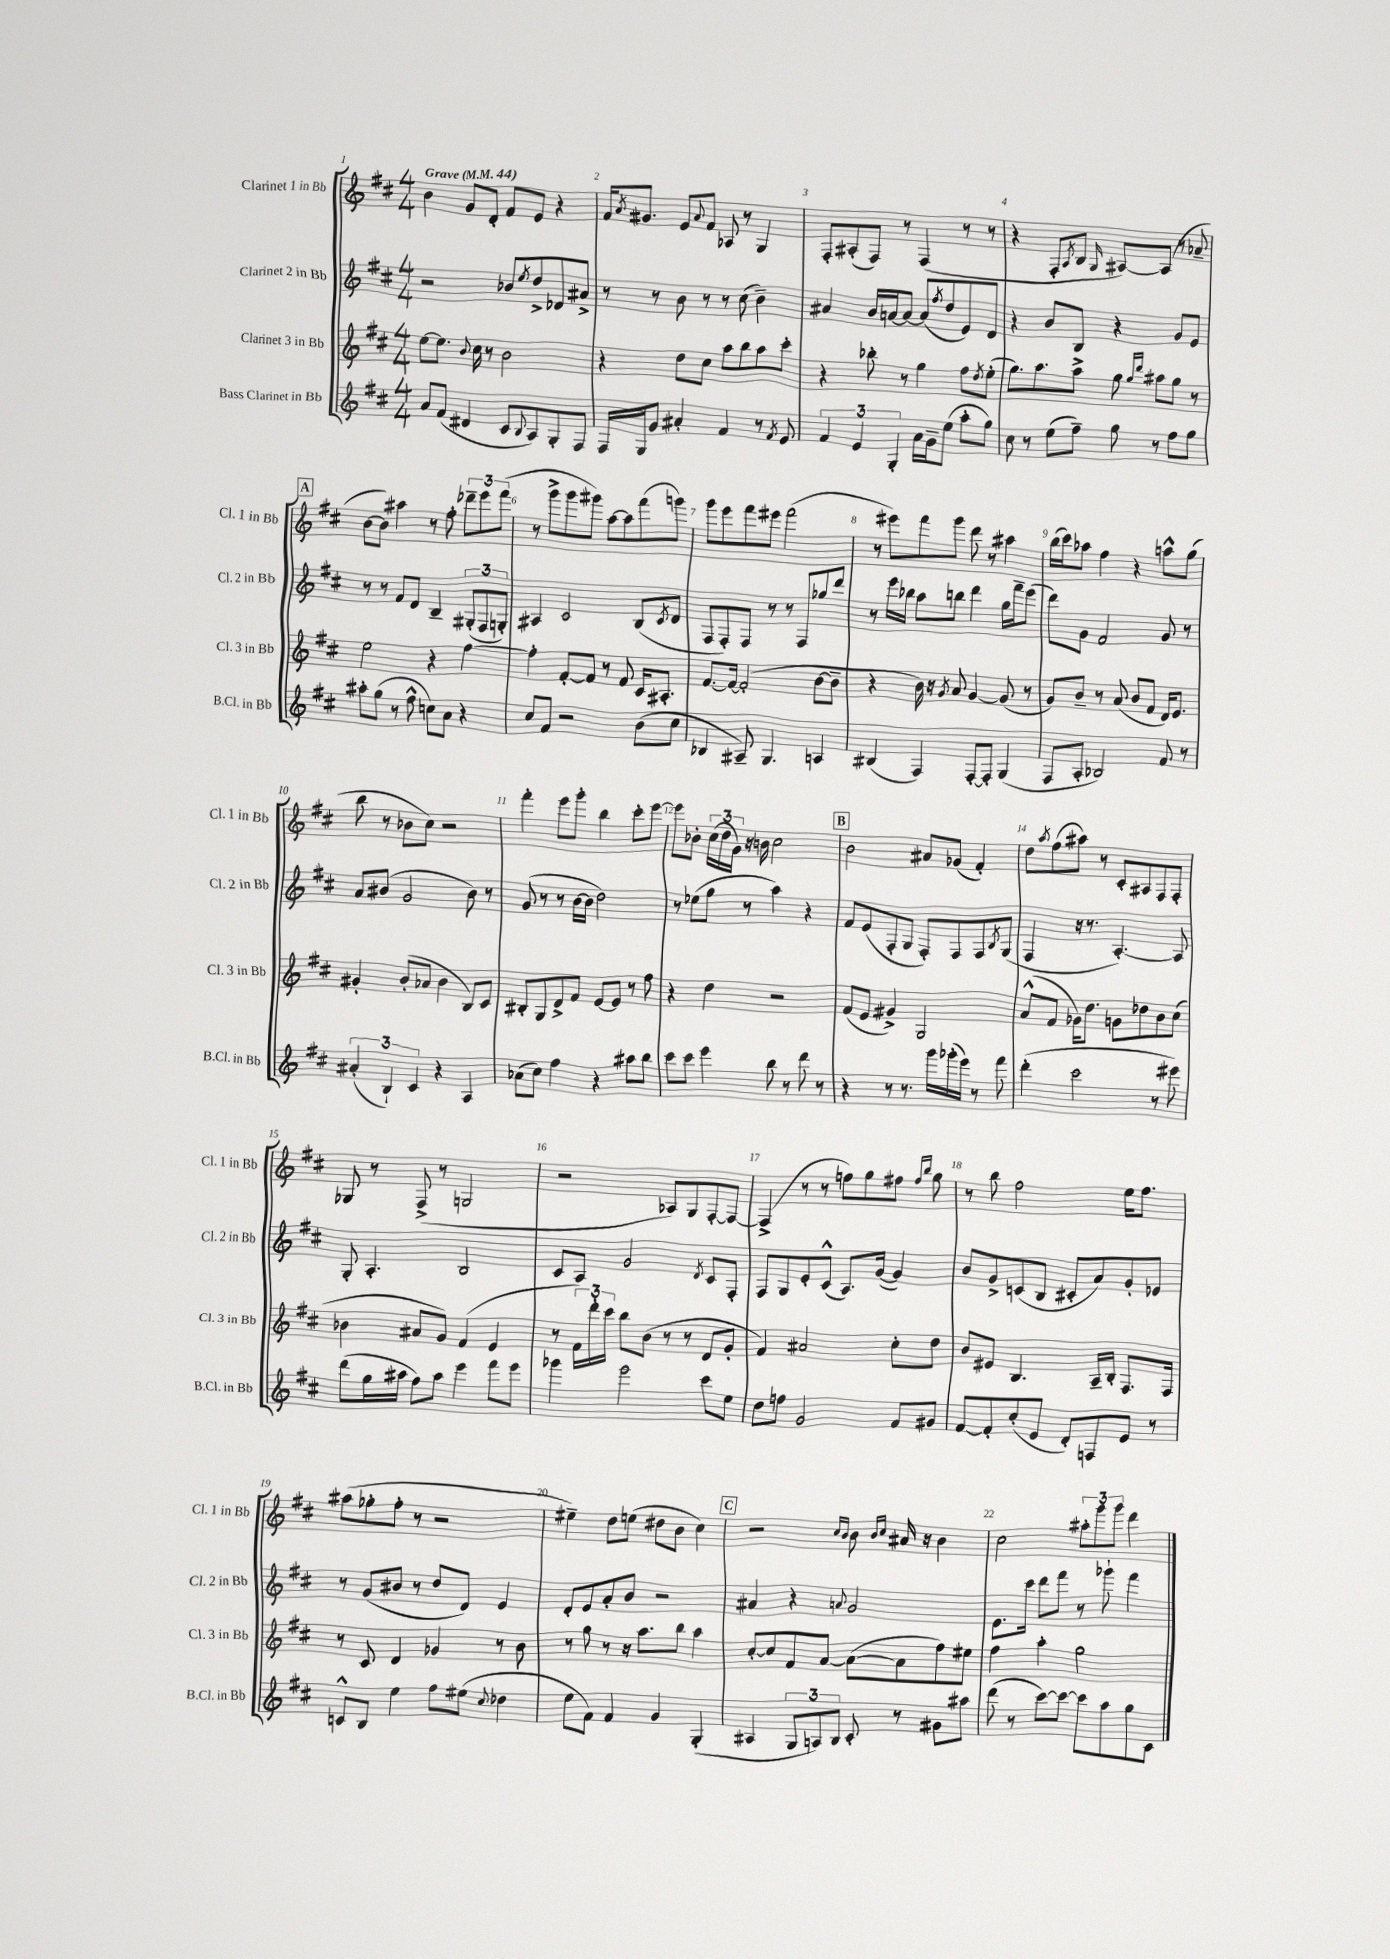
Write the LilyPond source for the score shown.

<<
\new StaffGroup <<
\new Staff = "s0" \with { instrumentName = "Clarinet 1 in Bb" shortInstrumentName = "Cl. 1 in Bb" } {
    \clef treble \key d \major \numericTimeSignature \time 4/4 \tempo "Grave" 4 = 44
    b'4 g'8 d'8-. fis'8 e'8 r4 |
    fis'16 \acciaccatura { a'8 } gis'8. e'8 \appoggiatura { a'8 } fis'8 aes8 r8 g4 |
    fis8-. ais8-.( fis8) r8 fis4( r8 r8 |
    r4 fis8-. \acciaccatura { a8 } b8 \grace { g16 } ais8~) ais8( r8 aes'8-- |
    \mark \markup { \box "A" } b'8~ b'8) ais''4 r8 fis''8-. \tuplet 3/2 { des'''8-- e'''8 fis'''8( } |
    r8 g'''8-> g'''8 gis'''8) a''8~ a''8 fis'''8( g'''8) |
    g'''8 e'''8 fis'''8 eis'''8 fis'''2( |
    r8 eis'''8) fis'''8 g'''8 d'''8 r8 ais''4 |
    b''16( cis'''16) aes''8 fis''4 r4 a''8-^ g''8( |
    b''8 r8 bes'8 cis''8) r2 |
    fis'''4-. e'''8 g'''8-. b''4 cis'''8-. e'''8~ |
    e'''8 bes'8-. \tuplet 3/2 { cis''16( d''16 g'16) } r16 b'16 cis''2 |
    \mark \markup { \box "B" } b'2 ais'8 ges'8( fis'4-.) |
    d''8 \acciaccatura { a''8 } fis''8( ais''8) r8 cis'8-. ais8 fis8 fis8-. |
    ges8 r8 fis8->( r8 g2 |
    r2 aes8) g8 fis8~-. fis8~ |
    fis4->( r8 r8 f''8) g''8 fis''8 \grace { fis''16 b''16 } g''8 |
    r8 b''8 fis''2 e''16 fis''8. |
    ais''8( ges''8-. fis''8-. r8 r2 |
    eis''4--) d''8 e''8( dis''8 b'8 cis''4) |
    \mark \markup { \box "C" } r2 \grace { cis''16 b'16 } b'8 \grace { b'16 cis''16 } ais'16 r16 b'4 |
    cis''2 \tuplet 3/2 { ais''8-. g'''8 g'''8 } d'''4 \bar "|." |
}
\new Staff = "s1" \with { instrumentName = "Clarinet 2 in Bb" shortInstrumentName = "Cl. 2 in Bb" } {
    \clef treble \key d \major \numericTimeSignature \time 4/4
    r2 bes'8 \acciaccatura { e''8 } d''8-> des'8 ais'8-> |
    r8 r8 b'8 r8 r8 cis''8( b'4--) |
    ais'4 b'16 a'16~ a'8~ a'8( \acciaccatura { fis''8 } d''8 e'8) d'8 |
    r4 b'8 b8 r4 g'8 e'8 |
    \mark \markup { \box "A" } r8 r8 fis'8 d'8 b4-- \tuplet 3/2 { gis8-.( fis8 g8-.) } |
    ais4 cis'2 b8( \acciaccatura { cis'8 } d'8 |
    fis8 fis8-.) fis8 r8 r8 fis8 ges''8 d'''8 |
    r8 e'''16 bes''16 a''8 b''8 d'''4 g''16 fis'''16-- e'''8( |
    d'''8) g'8 fis'2 g'8 r8 |
    a'8 bis'8( g'2 bis'8) r8 |
    g'8( r8 r8 b'16~ b'16 d''2) |
    r8 ees''8( g''8 r8 a''4) r4 |
    \mark \markup { \box "B" } fis'8 e'8( fis8-. g8 fis8-.) fis8 fis8 \acciaccatura { b8 } g8( |
    fis4 r16 r8. a4.~-.) a8 |
    g8-. a4.-. b2 |
    cis'8 a8 g'2 \acciaccatura { d'8 } cis'8 fis8-. |
    fis8 g8 e'8-. cis'8-^( a8.) g'16~( g'4) |
    b'8 g'8-> c'8( b8 cis'8-. a'8) g'8-. ees'8 |
    r8 g'8( bis'8 r8 d''8 d'8) e'4 |
    d'8-. e'8 a'8-. b'8 r2 |
    \mark \markup { \box "C" } ais'4 r4 \appoggiatura { a'8 } g'2 |
    e'8. cis'''16 d'''8 fis'''8 r8 ges'''8-! fis'''4 \bar "|." |
}
\new Staff = "s2" \with { instrumentName = "Clarinet 3 in Bb" shortInstrumentName = "Cl. 3 in Bb" } {
    \clef treble \key d \major \numericTimeSignature \time 4/4
    e''8~ e''8. \appoggiatura { b'8 } cis''16 r8 b'2 |
    r4 d''8 cis''8 a''8 b''8 a''8 cis'''8-. |
    r4 bes''8-. r8 g''4 fis''8 \acciaccatura { d''8 } e''8-.( |
    g''8.) a''8. a''8-> g''8 \grace { g''16 d'''16 } ais''8 g''8 r8 |
    \mark \markup { \box "A" } e''2 r4 fis''4~ |
    fis''4-. fis'8~-. fis'8 r8 fis'8 cis'16 ais8.-. |
    fis'8.~ fis'16~ fis'2-.( b'8~ b'8-- |
    r4 b'16) r16 \acciaccatura { g'8 } a'8 g'4~ g'8( r8 |
    g'8) b'8-- r8 a'8( b'8 fis'8 d'16) e'8. |
    gis'4-. b'8-.( aes'8 b'4 b8) cis'8 |
    bis8-. g8 d'8-> fis'8 e'8~ e'8 r8 fis''8 |
    r4 d''4 r2 |
    \mark \markup { \box "B" } fis'8( e'8 gis'4->) g2 |
    a'8-^( fis'8 ges'16) d''8. g'8 des''8 b'8 cis''8( |
    bes'4 ais'8 g'8) fis'4( e'4 |
    r8 \tuplet 3/2 { fis'16) d'''16-. cis'''16 } b''8 b'8( r8 r8 d'8 g'8-. |
    fis'4) ais'2 cis''8-. d''8 |
    b'8 eis'8 b4. a16-- b16-. fis8. fis16 |
    r8 cis'8 d'4 ges'4 r8 b'8 |
    r8 g''8 r8 r16 a''8. b''8 a''4 |
    \mark \markup { \box "C" } cis''8~-. cis''8 fis'8 a'8~ a'8~( a'8 fis''8) eis''8 |
    fis''4 a''4-. g''2 \bar "|." |
}
\new Staff = "s3" \with { instrumentName = "Bass Clarinet in Bb" shortInstrumentName = "B.Cl. in Bb" } {
    \clef treble \key d \major \numericTimeSignature \time 4/4
    a'8 fis'8( dis'4 cis'8 \appoggiatura { b8 } a8) g8-. fis8 |
    fis16 g16 g'8 ais'4-. fis'4 r8 \acciaccatura { fis'8 } e'8 |
    \tuplet 3/2 { fis'4 e'4 g4-. } a'16 g'16-- e''8( a''8-. g''8) |
    cis''8 r8 e''8( fis''8--) g''8 r8 fis''8 g''8 |
    \mark \markup { \box "A" } ais''8-. g''8( r8 fis''8-^ c''8) a'8 r4 |
    cis''8 fis'8 r2 b'8( cis''8 |
    bes4 ais8--) g4. a4 |
    bis4( fis4) fis8~-. fis8-. g4( |
    fis8 a8-. bes2) fis'8 r8 |
    \tuplet 3/2 { ais'4-.( b4-!) cis'4 } r4 a4 |
    aes'8( cis''8) fis''4 r4 ais''8 b''8 |
    cis'''8 cis'''8 e'''4 b''8 r8 d'''8 r8 |
    \mark \markup { \box "B" } r4 r8 r8. g'''16 ges'''16-.( e'''16) r8 fis'''8 |
    d'''4-.( cis'''2 r8 eis'''8) |
    d'''8( g''16 ais''16 fis''8) ais''8 e'''4 fis'''8 e'''8 |
    ges'''4 e'''2 cis'''8 e''8 |
    d''8 f''8 g'2 fis'8 gis'8 |
    fis'8~ fis'8-. cis''8-.( e'8 d'8-.) f8 e'8 r8 |
    c'8-^ b8 e''4 fis''8 eis''8( \appoggiatura { cis''8 } des''4 |
    e''8 fis'8) fis'4 g'4 g4-.( |
    \mark \markup { \box "C" } ais4 \tuplet 3/2 { g8 a8) b8 } cis'8-. r8 gis'8 ais''8 |
    d'''8( r8 cis'''8~) cis'''8~ cis'''8 a''8 g''8 cis'8 \bar "|." |
}
>>
>>
\layout { \context { \Score \override BarNumber.break-visibility = ##(#f #t #t) barNumberVisibility = #all-bar-numbers-visible } }
